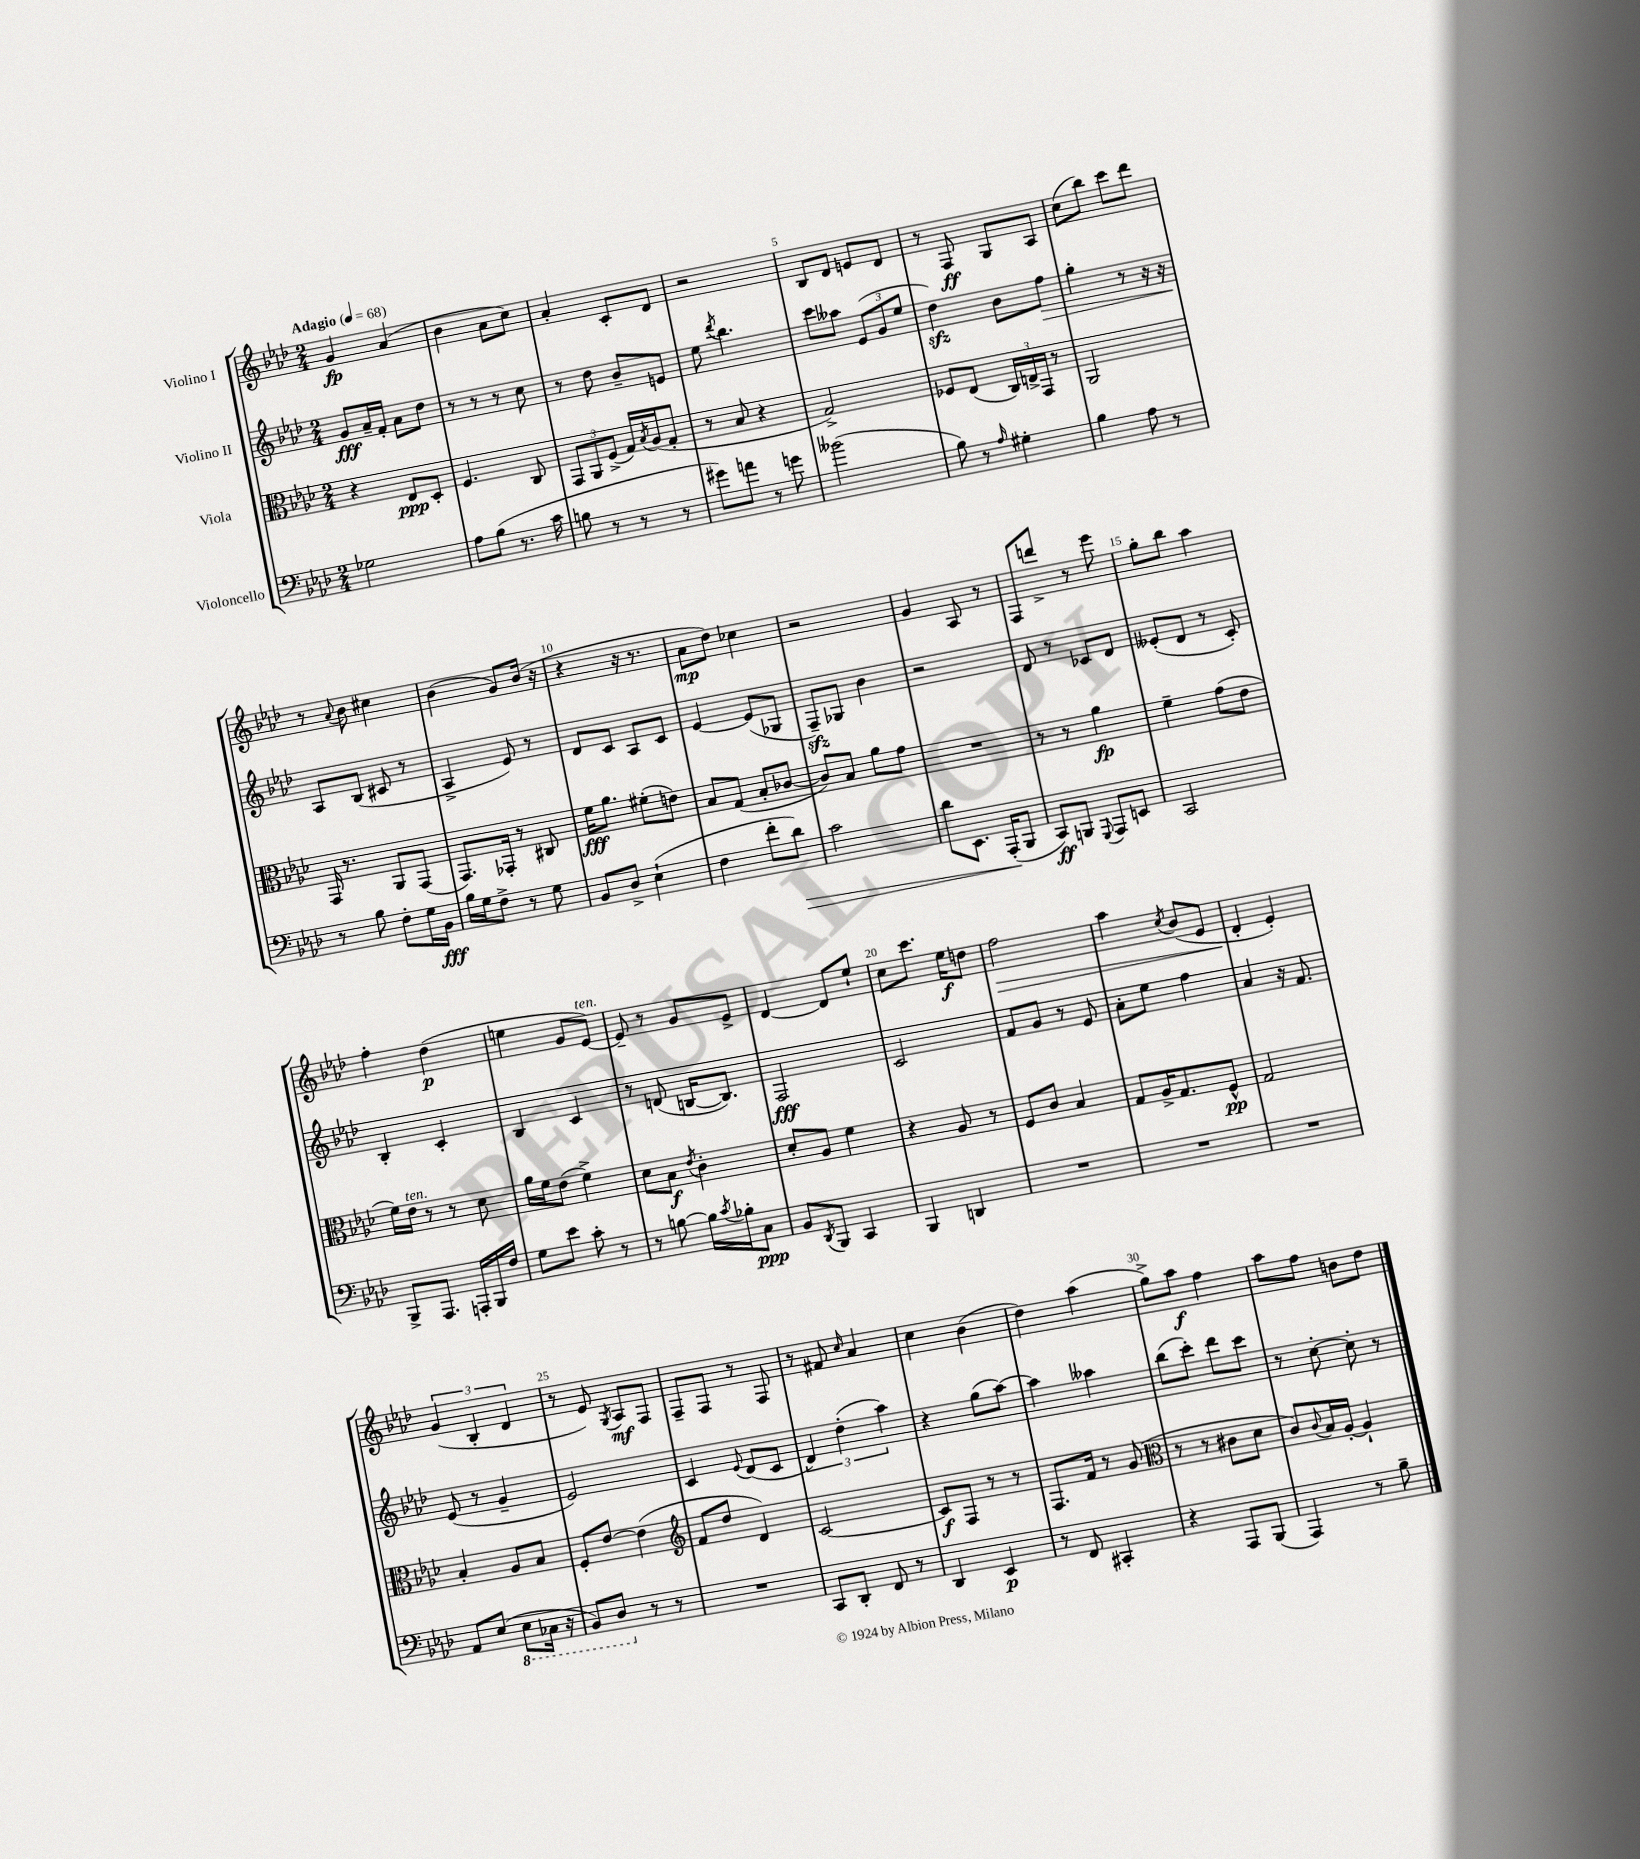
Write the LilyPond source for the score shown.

<<
\new StaffGroup <<
\new Staff = "s0" \with { instrumentName = "Violino I" } {
    \clef treble \key aes \major \numericTimeSignature \time 2/4 \tempo "Adagio" 4 = 68
    g'4\fp aes'4( |
    bes'4 aes'8 c''8) |
    aes'4-. c'8-. des'8 |
    r2 |
    bes8 des'8 e'8 des'8 |
    r8 f8\ff g8 aes8 |
    c''8( bes''8) c'''8 des'''8 |
    r8 \appoggiatura { aes'8 } bes'8 cis''4 |
    bes'4( g'8) bes'16( r16 |
    r4 r16 r8. |
    aes'8\mp des''8) ces''4 |
    r2 |
    g'4 aes8 r8 |
    f8 d'''8-> r8 ees'''8 |
    g''8-. bes''8 aes''4 |
    f''4-. des''4\p( |
    e''4 g'8 ees'8~^\markup { \italic "ten." }) |
    ees'8-- r8 g'8 ees'8-> |
    des'4~ des'8 ees''8-! |
    c''8 c'''8. ees''16\f d''8 |
    f''2\> |
    aes''4 \acciaccatura { c''8 } bes'8( ees'8 |
    des'4-.\! ees'4-.) |
    \tuplet 3/2 { g'4( bes4-. des'4 } |
    r8 ees'8) \acciaccatura { g8 } aes8\mf f8 |
    f8-- f8 r8 f8 |
    r8 fis'8 \grace { c''16 } aes'4 |
    c''4 bes'4( |
    des''4) aes''4( |
    g''8->) aes''8\f f''4 |
    aes''8 f''8 b'8 des''8 \bar "|." |
}
\new Staff = "s1" \with { instrumentName = "Violino II" } {
    \clef treble \key aes \major \numericTimeSignature \time 2/4
    g'8\fff aes'16-- f'16-. aes'8 des''8 |
    r8 r8 r8 c''8 |
    r8 des''8 bes'8-- e'8 |
    ees''8 \acciaccatura { des'''8 } bes''4. |
    c'''8 aeses''8 \tuplet 3/2 { ees'8( g'8 ees''8 } |
    des''4\sfz) bes'8 f''8\> |
    g''4-. r8 r16 r16 |
    aes8\! bes8( cis'8 r8 |
    aes4-> ees'8) r8 |
    des'8 c'8 aes8 c'8 |
    ees'4~ ees'8( ges8 |
    f8--\sfz) ges8 bes'4 |
    r2 |
    des'8 r8 ces'8 des'8 |
    eeses'8-.( des'8 r8 c'8-.) |
    bes4-. c'4-. |
    bes4 c'4 |
    r8 d'8( b16~ b8.) |
    f2\fff |
    c'2 |
    f'8 g'8 r8 ees'8 |
    aes'8-. ees''8 f''4 |
    aes'4 r16 f'8. |
    ees'8( r8 g'4-- |
    ees'2) |
    c'4 \appoggiatura { ees'8 } des'8( c'8 |
    \tuplet 3/2 { des'4) des''4-.( aes''4) } |
    r4 g''8( aes''8~) |
    aes''4 aeses''4 |
    bes''8( c'''8-.) des'''8 c'''8 |
    r8 c''8~-. c''8-. r8 \bar "|." |
}
\new Staff = "s2" \with { instrumentName = "Viola" } {
    \clef alto \key aes \major \numericTimeSignature \time 2/4
    r4 ees8\ppp des8-. |
    f4. c8 |
    \tuplet 3/2 { g,8 aes,8 f8->( } g16) \acciaccatura { bes8 } aes16( g8-. |
    r8 bes8 r4 |
    g2->) |
    fes8 ees8( \tuplet 3/2 { c16) e16-> g,16 } r8 |
    aes,2 |
    g,16 r8. aes,8 g,8( |
    g,8.) ges,16-. r8 cis8 |
    f'16\fff aes'8. fis'8-.( e'8) |
    bes8 g8( bes8-. ces'8~ |
    ces'8) bes8 aes'8 g'8 |
    R2 |
    r8 r8 aes'4\fp |
    f'4-- g'8( ees'8 |
    f'16) ees'16^\markup { \italic "ten." } r8 r8 des'8 |
    aes'16 f'16 ees'8( f'4->) |
    des'8 bes8\f \acciaccatura { ees'8 } c'4-. |
    des'8-. aes8 f'4 |
    r4 aes8 r8 |
    f8 c'8 bes4 |
    g8 aes16-> g8. f8-^\pp |
    g2 |
    bes4-. aes8 bes8 |
    f8-. ees'8~ ees'4( |
    \clef treble f'8 des''8 des'4) |
    c'2~ |
    c'8\f f8 r8 r8 |
    f8. f'16 r8 g'8( |
    \clef alto r8 r8 cis'8 des'8 |
    c'8) \appoggiatura { c'8 } bes16 aes16~-. aes4-! \bar "|." |
}
\new Staff = "s3" \with { instrumentName = "Violoncello" } {
    \clef bass \key aes \major \numericTimeSignature \time 2/4
    ges2 |
    aes8 bes8( r8. c'16 |
    b8 r8 r8 r8 |
    gis'8) a'8 r8 g'8 |
    beses'2( |
    bes8) r8 \grace { aes16 } gis4-. |
    bes4 aes8 r8 |
    r8 bes8 f8-. g16 bes,16\fff |
    bes16 g16 f8-> r8 g8 |
    bes,8 des8-> ees4-!( |
    f4 f'8-. des'8\>) |
    c'2 |
    des'8 ees,8. aes,,16-.\!( bes,,8 |
    c,8\ff) b,,8 \appoggiatura { g,,8 } aes,,8 e,8 |
    c,2 |
    bes,,8-> aes,,8. a,,16-. bes,,16 f16 |
    g8 ees'8 c'8-. r8 |
    r8 b8~ b16 \acciaccatura { c'8 } bes16-. c8\ppp |
    bes,8 \acciaccatura { des,8 } bes,,8 c,4 |
    bes,,4 d,4 |
    R2 |
    R2 |
    R2 |
    aes,8 ees8( \ottava #-1 ees,8 ces,16 r16 |
    bes,,8) des,8 \ottava #0 r8 r8 |
    R2 |
    c,8 des,8-. f,8 r8 |
    des,4 ees,4\p |
    r8 f,8 cis,4-. |
    r4 aes,,8 bes,,8( |
    aes,,4) r8 bes8-- \bar "|." |
}
>>
>>
\layout { \context { \Score \override BarNumber.break-visibility = ##(#f #t #t) barNumberVisibility = #(every-nth-bar-number-visible 5) } }
